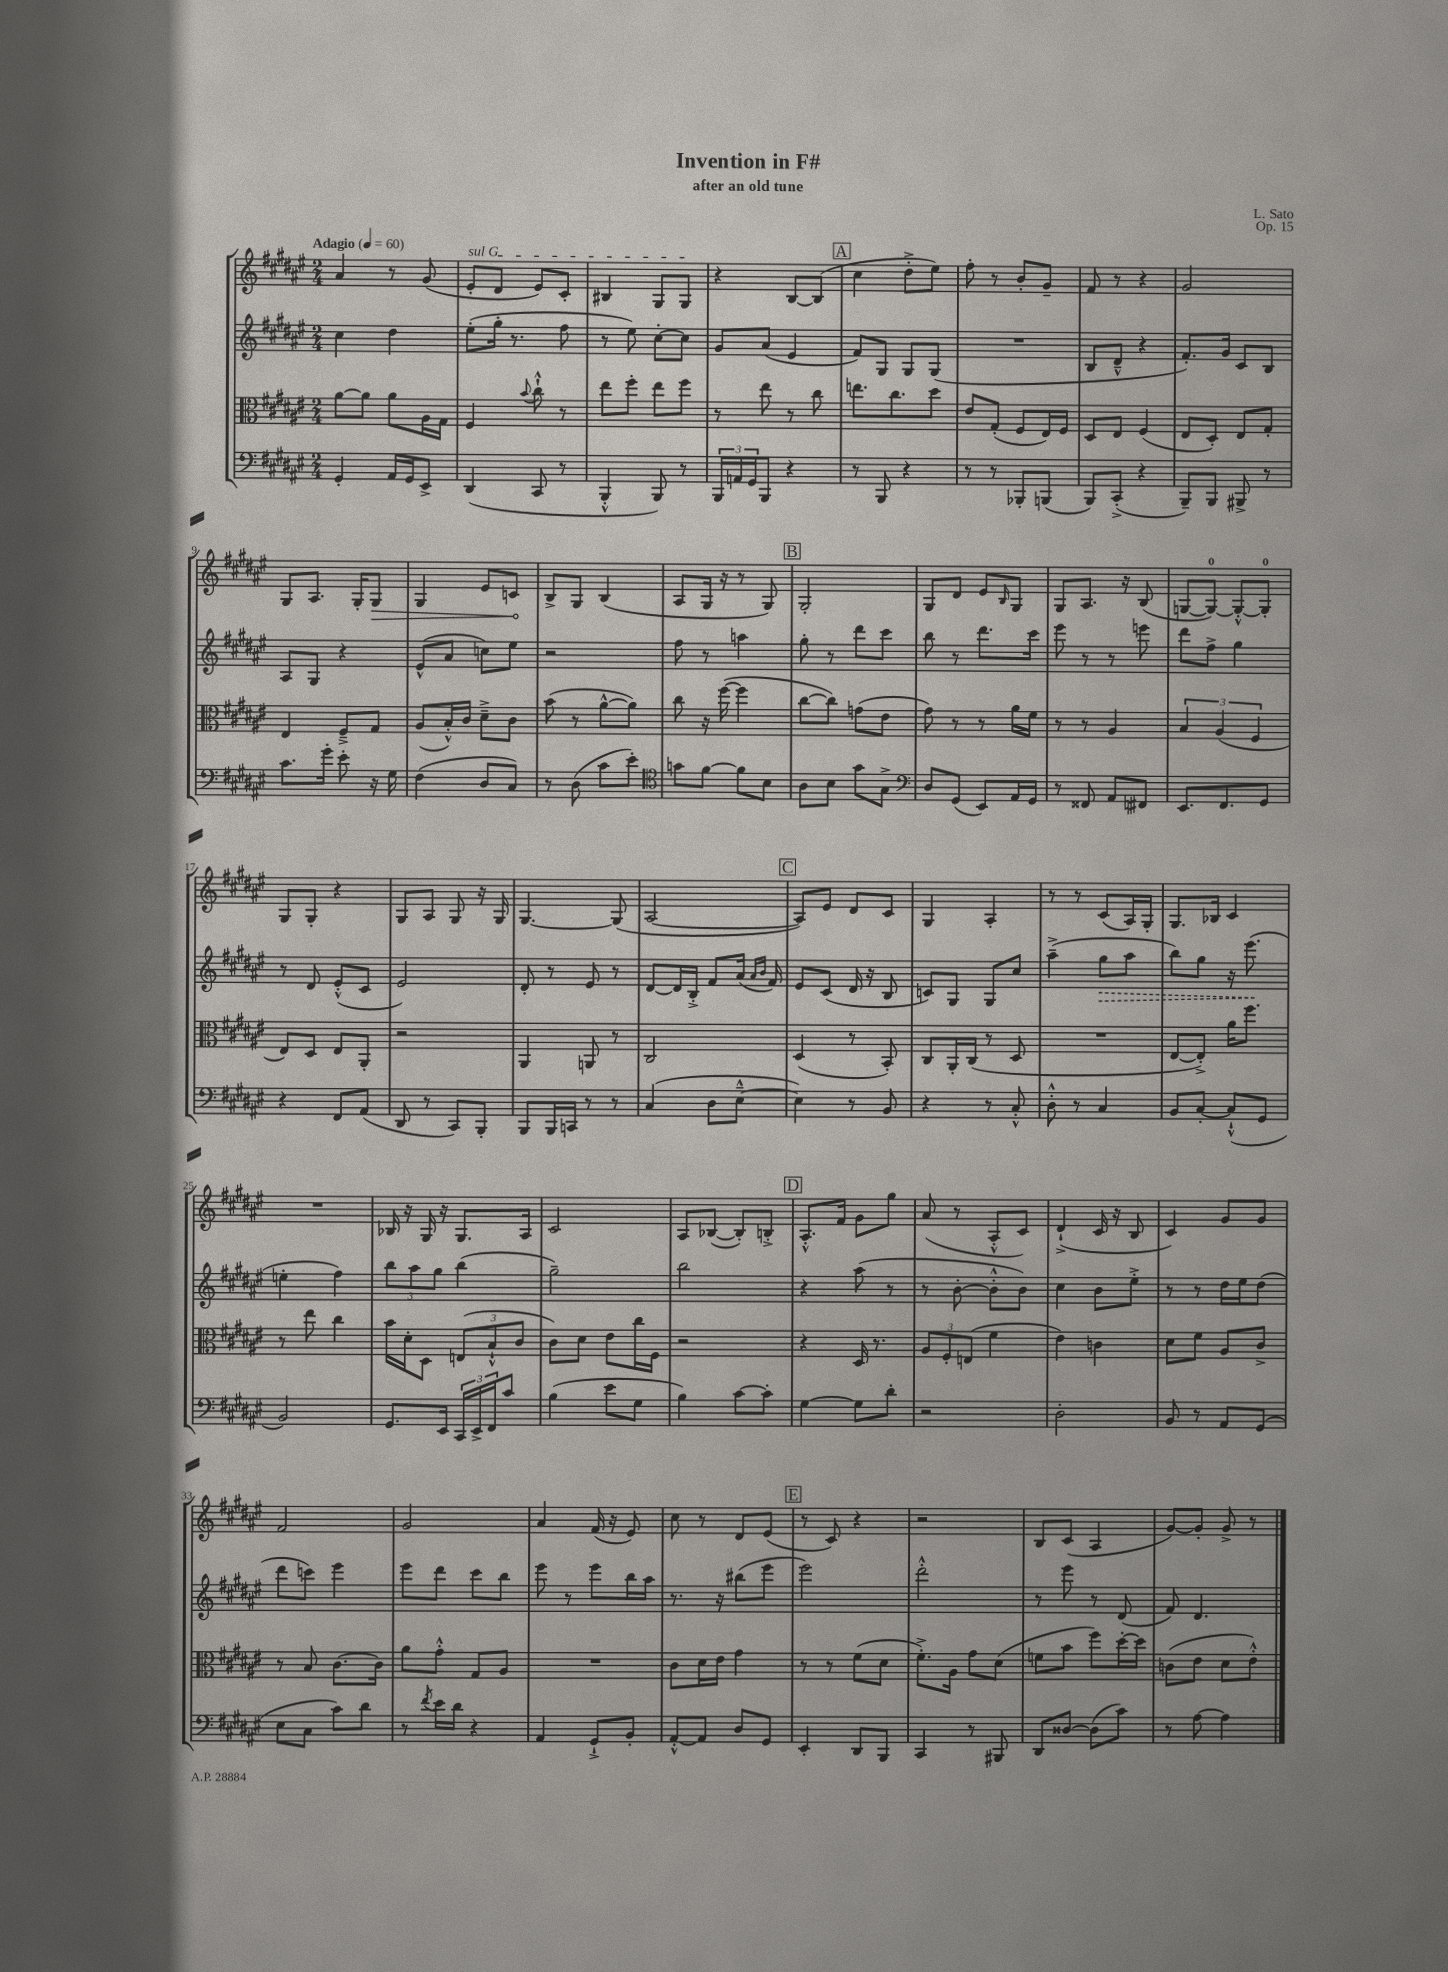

**kern	**kern	**kern	**kern
*staff4	*staff3	*staff2	*staff1
*clefF4	*clefC3	*clefG2	*clefG2
*k[f#c#g#d#a#e#]	*k[f#c#g#d#a#e#]	*k[f#c#g#d#a#e#]	*k[f#c#g#d#a#e#]
*M2/4	*M2/4	*M2/4	*M2/4
*MM60	*MM60	*MM60	*MM60
4GG#'	[8a#	4cc#	4a#
.	8a#]	.	.
16AA#	8a#	4dd#	8r
16GG#	.	.	.
8EE#^	16A#	.	(8g#
.	16G#	.	.
=	=	=	=
(4DD#	4F#	(8ee#'	8e#'
.	.	16gg#'	8d#
.	.	8.r	.
.	8qqb	.	.
8CC#	8cc#`^^	.	8e#)
8r	8r	8ff#	8c#'
=	=	=	=
4BBB'^^	8ee#	8r	4B#
.	8ff#'	8ee#)	.
8BBB)	8ee#	[8cc#'	8G#
8r	8ff#	8cc#]	8G#
=	=	=	=
24BBB	8r	8g#	4r
24AA	.	.	.
24GG#	.	.	.
8BBB	8ee#	(8a#	.
4r	8r	4e#	[8B
.	8cc#	.	(8B]
=	=	=	=
8r	8.ee	8f#)	4cc#
8BBB	.	8G#	.
.	8.cc#	.	.
4r	.	8G#	8dd#'^
.	8dd#	(8G#	8ee#)
=	=	=	=
8r	8e#	2r	8ff#'
8r	(8G#'	.	8r
8BBB-'	8F#	.	8b'
(8BBB	16E#)	.	8g#~
.	16F#	.	.
=	=	=	=
8BBB)	8D#	8B	8f#
(8CC#'^	8E#	8d#~^^	8r
4r	(4F#	4r	4r
=	=	=	=
8BBB~)	8E#	8.f#')	2g#
8BBB	8D#')	.	.
.	.	16g#	.
8BBB#^	8E#	8c#	.
8r	8G#'	8B	.
=	=	=	=
8.c#	4E#	8A#	8G#
.	.	8G#	8.A#
16g#'	.	.	.
8e#'	8F#~^	4r	.
.	.	.	16G#'
16r	8G#	.	8G#
16G#	.	.	.
=	=	=	=
(4F#	(8A#	(8e#^^	4G#
.	16B'^^)	8a#	.
.	16c#	.	.
8D#	8d#~^	8cc)	8e#
8C#)	8c#	8ee#	8c
=	=	=	=
8r	(8b	2r	8B^
(8D#	8r	.	8G#
8c#	[8a#^^	.	(4B
8e#')	8a#])	.	.
=	=	=	=
*clefC4	*	*	*
8g	8cc#	8ff#	8A#
[8f#	16r	8r	16G#
.	([16ff#	.	16r
8f#]	4ff#]	4aa	8r
8B	.	.	8G#)
=	=	=	=
8A#	[8cc#	8gg#'	2G#'
8B	8cc#])	8r	.
8g#	(8g	8ddd#	.
8G#^	8e#	8ccc#	.
=	=	=	=
*clefF4	*	*	*
8D#	8g#)	8bb	8G#
(8GG#	8r	8r	8d#
8EE#)	8r	8.ddd#	8e#
.	.	.	16qqB
16AA#	16a#	.	8G#
16GG#	16f#	16ccc#	.
=	=	=	=
8r	8r	8eee#	8G#
8FF##	8r	8r	8.A#
8AA#	4A#	8r	.
.	.	.	16r
8FF#	.	8eee	(8B
=	=	=	=
8.EE#	6B	8ddd#	[8G
.	.	8ff#^	8G_)
.	(6A#	.	.
8.FF#	.	.	.
.	.	4gg#	8G'^^_
.	6F#	.	.
8GG#	.	.	8G']
=	=	=	=
4r	8E#)	8r	8G#
.	8D#	8d#	8G#'
8FF#	8E#	(8e#'^^	4r
(8AA#	8AA#'	8c#	.
=	=	=	=
8DD#	2r	2e#)	8G#
8r	.	.	8A#
8CC#)	.	.	8G#
8BBB'	.	.	16r
.	.	.	16G#
=	=	=	=
8BBB	4AA#	8d#'	[4.G#
16BBB	.	8r	.
16CC	.	.	.
8r	8AA	8e#	.
8r	8r	8r	(8G#]
=	=	=	=
(4C#	2C#	[8d#	[2A#
.	.	16d#]	.
.	.	16B'^	.
8D#	.	8f#	.
[8E#~^^	.	(16a#	.
.	.	16qqa#	.
.	.	16qqb	.
.	.	16f#)	.
=	=	=	=
4E#])	(4D#	8e#	8A#])
.	.	(8c#	8e#
8r	8r	16d#	8d#
.	.	16r	.
8BB	8BB')	8B	8c#
=	=	=	=
4r	8C#	8c)	4G#
.	16AA#'	8G#	.
.	(16C#	.	.
8r	8r	8G#	4A#'
8C#'^^	8D#	8cc#	.
=	=	=	=
8D#'^^	2r	(4aa#~^	8r
8r	.	.	8r
4C#	.	8gg#	(8c#
.	.	8aa#	16A#)
.	.	.	16G#'
=	=	=	=
8BB	[8E#	8bb)	8.G#
[8C#'	8E#'^])	8gg#	.
.	.	.	16B-
(8C#`^^]	16a#	16r	4c#
.	8.ff#	(8.eee#	.
8GG#	.	.	.
=	=	=	=
2BB)	8r	4ee'	2r
.	8ee#	.	.
.	4cc#	4ff#)	.
=	=	=	=
8.GG#	16b	12bb	16B-
.	16d#'	.	16r
.	.	12aa#	.
.	8D#	.	16G#
.	.	12gg#	.
16EE#	.	.	16r
24CC#	(12E	(4bb	8.G#
24EE#^	.	.	.
24FF#	12B`^^	.	.
8c#	.	.	.
.	12c#	.	.
.	.	.	16A#
=	=	=	=
(4B	8c#)	2gg#~)	2c#
.	8d#	.	.
8e#	8e#	.	.
8G#	16cc#	.	.
.	16F#	.	.
=	=	=	=
4B)	2r	2bb	8A#
.	.	.	([8B-
[8c#	.	.	8B-'])
8c#']	.	.	8B'^
=	=	=	=
[4G#	4r	4r	8.A#'^^
.	.	.	16f#
8G#]	16D#	(8aa#	8g#
.	8.r	.	.
8d#'	.	8r	8gg#
=	=	=	=
2r	12A#	8r	(8a#
.	12F#'	.	.
.	.	[8b'	8r
.	(12E	.	.
.	4f#	8b'^^]	8A#'^^
.	.	8b)	8c#)
=	=	=	=
2D#'	4e#)	4cc#	(4d#`^
.	4c	8b	16c#
.	.	.	16r
.	.	8ee#'^	8B
=	=	=	=
8BB	8d#	8r	4c#)
8r	8f#	8r	.
8AA#	8A#	16dd#	8g#
.	.	16ee#	.
(8GG#	8c#^	(8dd#	8g#
=	=	=	=
8E#	8r	8ddd#	2f#
8C#	8B	8ccc)	.
8c#)	[8.c#	4eee#	.
8d#	.	.	.
.	16c#]	.	.
=	=	=	=
8r	8a#	8eee#	2g#
8qf#	.	.	.
16e#	8g#'^^	8ddd#	.
16d#	.	.	.
4r	8G#	8ccc#	.
.	8A#	8bb	.
=	=	=	=
4AA#	2r	8eee#	4a#
.	.	8r	.
8GG#`^	.	8eee#	(16f#
.	.	.	16r
8BB'	.	16bb	8e#)
.	.	16aa#	.
=	=	=	=
[8AA#'^^	8c#	8.r	8cc#
8AA#]	16d#	.	8r
.	16e#	16r	.
8D#	4g#	(8bb#	8d#
8GG#	.	8eee#	(8e#
=	=	=	=
4EE#'	8r	2eee#)	8r
.	8r	.	8c#)
8DD#	(8f#	.	4r
8BBB	8d#	.	.
=	=	=	=
4CC#	8.f#'^)	2ddd#'^^	2r
.	16A#	.	.
8r	8g#	.	.
8BBB#	(8d#	.	.
=	=	=	=
8DD#	8f	8r	8B
[8D##	8b	8eee#	(8c#
(8D##]	8ff#)	8r	4A#
8c#)	[16dd#'	(8d#	.
.	16dd#]	.	.
=	=	=	=
8r	(8c	8f#)	[8g#)
[8A#	8e#	4.d#	8g#']
4A#]	8d#	.	8g#^
.	8e#'^^)	.	8r
==	==	==	==
*-	*-	*-	*-
